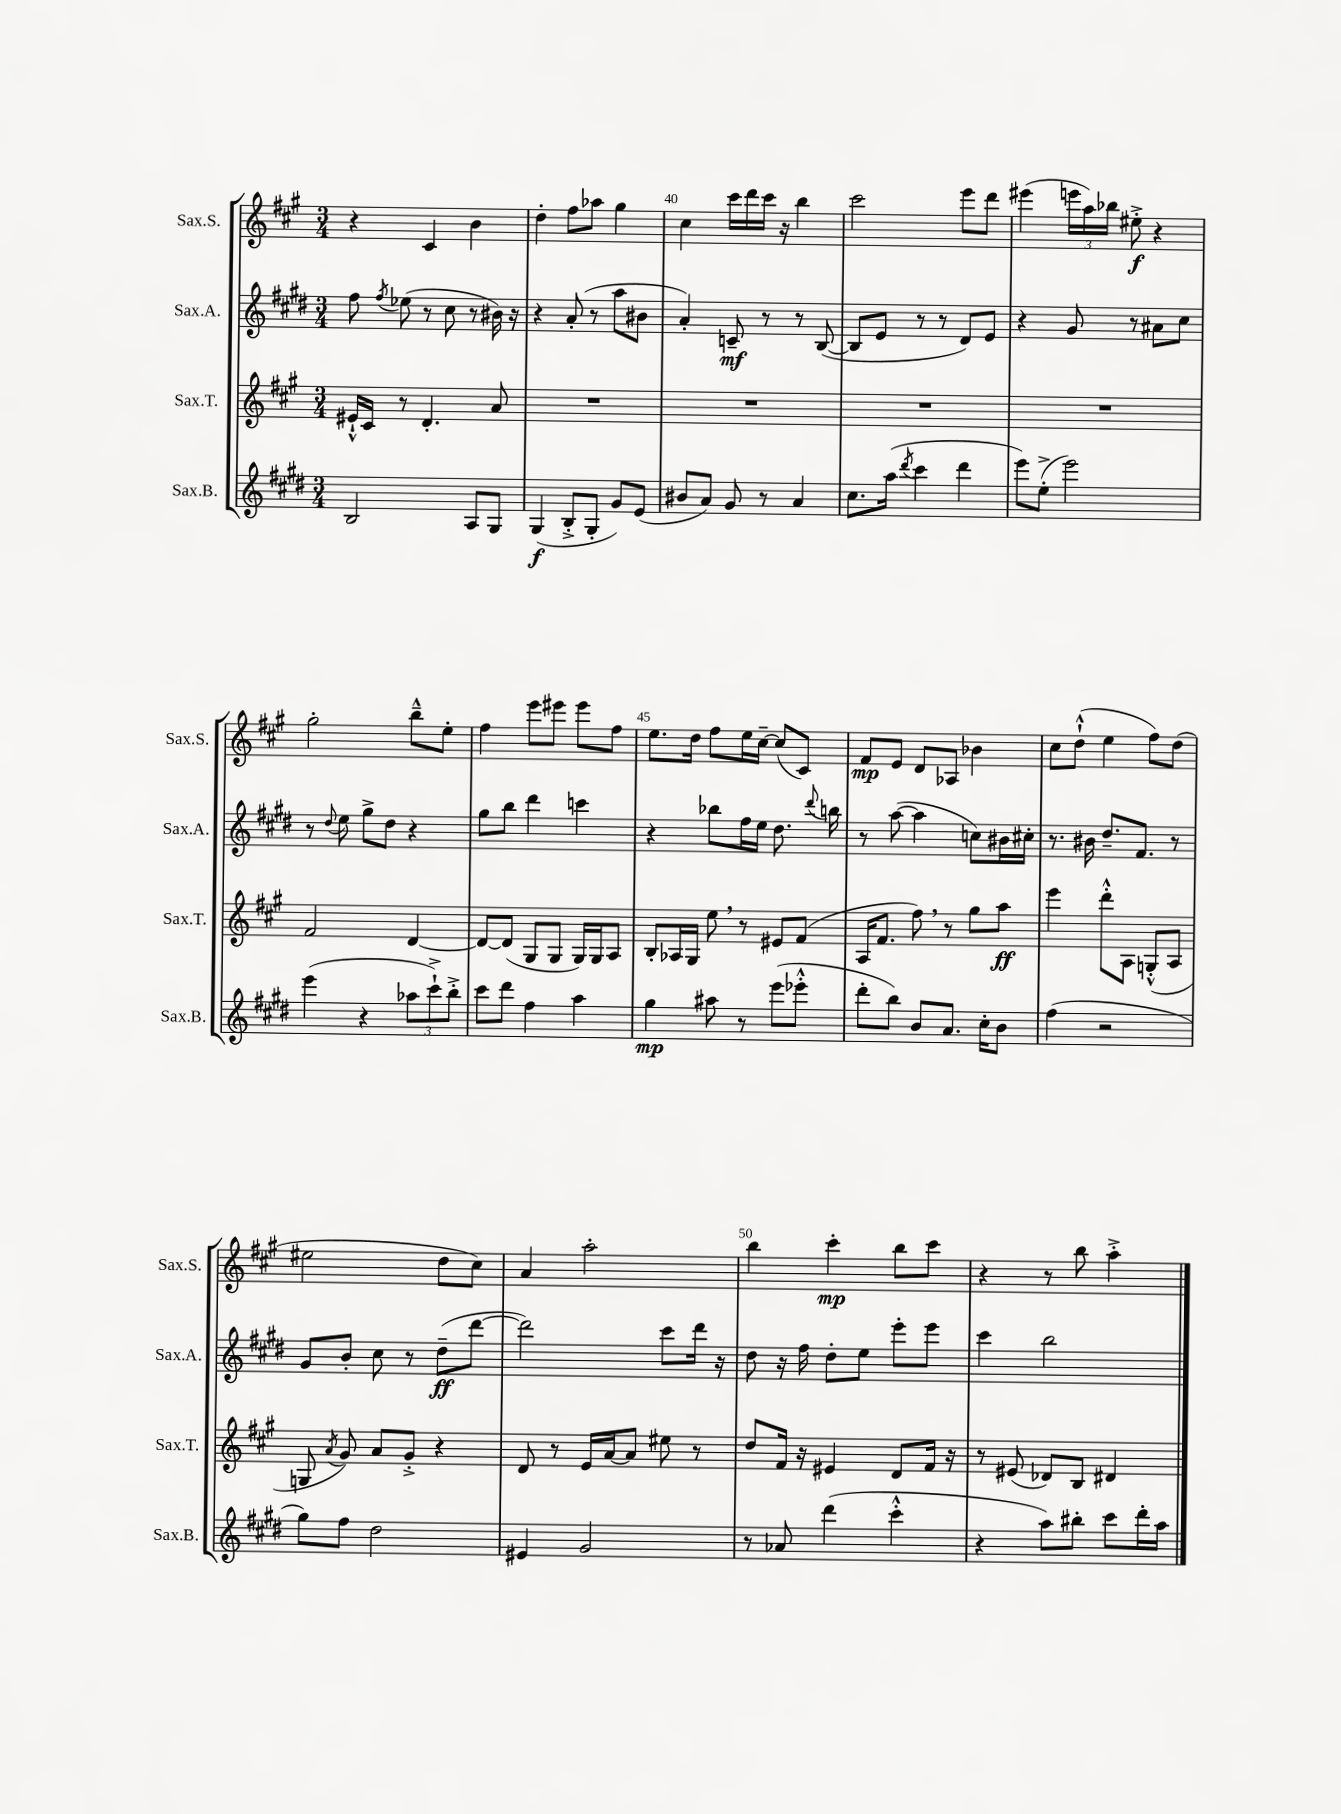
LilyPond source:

<<
\new StaffGroup <<
\new Staff = "s0" \with { instrumentName = "Sax.S." shortInstrumentName = "Sax.S." } {
    \clef treble \key a \major \numericTimeSignature \time 3/4
    \autoBeamOff r4 cis'4 b'4 |
    d''4-. fis''8[ aes''8] gis''4 |
    cis''4 cis'''16[ d'''16 cis'''16] r16 b''4 |
    cis'''2 e'''8[ d'''8] |
    eis'''4( \tuplet 3/2 { e'''16[ a''16) bes''16] } eis''8-.->\f r4 |
    gis''2-. b''8[---^ e''8]-. |
    fis''4 e'''8[ eis'''8] eis'''8[ fis''8] |
    e''8.[ d''16] fis''8[ e''16 cis''16]~-- cis''8[( cis'8]) |
    fis'8[\mp e'8] d'8[ aes8] bes'4 |
    cis''8[ d''8]-!-^( e''4 fis''8[) d''8]( |
    eis''2 d''8[ cis''8]) |
    a'4 a''2-. |
    b''4 cis'''4-.\mp b''8[ cis'''8] |
    r4 r8 b''8 a''4-.-> \bar "|." |
}
\new Staff = "s1" \with { instrumentName = "Sax.A." shortInstrumentName = "Sax.A." } {
    \clef treble \key e \major \numericTimeSignature \time 3/4
    \autoBeamOff fis''8 \acciaccatura { fis''8 } ees''8( r8 cis''8 r8 bis'16) r16 |
    r4 a'8-.( r8 a''8[ bis'8] |
    a'4-.) c'8--\mf r8 r8 b8~( |
    b8[ e'8] r8 r8 dis'8[) e'8] |
    r4 gis'8 r8 ais'8[ cis''8] |
    r8 \appoggiatura { dis''8 } e''8 gis''8[-> dis''8] r4 |
    gis''8[ b''8] dis'''4 c'''4 |
    r4 bes''8[ fis''16 e''16] dis''8. \appoggiatura { dis'''8 } b''16 |
    r8 a''8~( a''4 c''8[) bis'16 cis''16]-. |
    r8. bis'16 dis''8.[-- fis'8.] r8 |
    gis'8[ b'8]-. cis''8 r8 dis''8[--\ff( dis'''8]~ |
    dis'''2) cis'''8[ dis'''16] r16 |
    dis''8 r16 fis''16 dis''8[-. e''8] e'''8[-. e'''8] |
    cis'''4 b''2 \bar "|." |
}
\new Staff = "s2" \with { instrumentName = "Sax.T." shortInstrumentName = "Sax.T." } {
    \clef treble \key a \major \numericTimeSignature \time 3/4
    \autoBeamOff eis'16[-!-^ cis'16] r8 d'4.-. a'8 |
    R2. |
    R2. |
    R2. |
    R2. |
    fis'2 d'4~ |
    d'8[~ d'8]( gis8[ gis8] gis16[) gis16 a8] |
    b8[-. aes16 gis16] e''8 \breathe r8 eis'8[ fis'8]( |
    a16[ fis'8.] fis''8) \breathe r8 gis''8[ a''8]\ff |
    e'''4 d'''8[-.-^ a8] g8[-.-^( a8] |
    g8 \acciaccatura { a'8 } gis'8) a'8[ gis'8]-.-> r4 |
    d'8 r8 e'16[ a'16~ a'8] eis''8 r8 |
    d''8[ fis'16] r16 eis'4 d'8[ fis'16] r16 |
    r8 eis'8( des'8[) b8] dis'4 \bar "|." |
}
\new Staff = "s3" \with { instrumentName = "Sax.B." shortInstrumentName = "Sax.B." } {
    \clef treble \key e \major \numericTimeSignature \time 3/4
    \autoBeamOff b2 a8[ gis8] |
    gis4\f( b8[-.-> gis8]-. gis'8[) e'8]( |
    bis'8[ a'8]) gis'8 r8 a'4 |
    cis''8.[ a''16]( \acciaccatura { dis'''8 } cis'''4 dis'''4 |
    e'''8[) e''8]-.->( e'''2) |
    e'''4( r4 \tuplet 3/2 { aes''8[ cis'''8-!->) b''8]-.-> } |
    cis'''8[ dis'''8] fis''4 a''4 |
    gis''4\mp ais''8 r8 e'''8[( ees'''8]-.-^ |
    dis'''8[-. b''8]) b'8[ a'8.] cis''16[-. b'8] |
    fis''4( r2 |
    gis''8[) fis''8] dis''2 |
    eis'4 gis'2 |
    r8 aes'8 dis'''4( cis'''4-.-^ |
    r4 a''8[) bis''8]-. cis'''8[ dis'''16-. a''16] \bar "|." |
}
>>
>>
\layout { \context { \Score currentBarNumber = #38 \override BarNumber.break-visibility = ##(#f #t #t) barNumberVisibility = #(every-nth-bar-number-visible 5) } }
